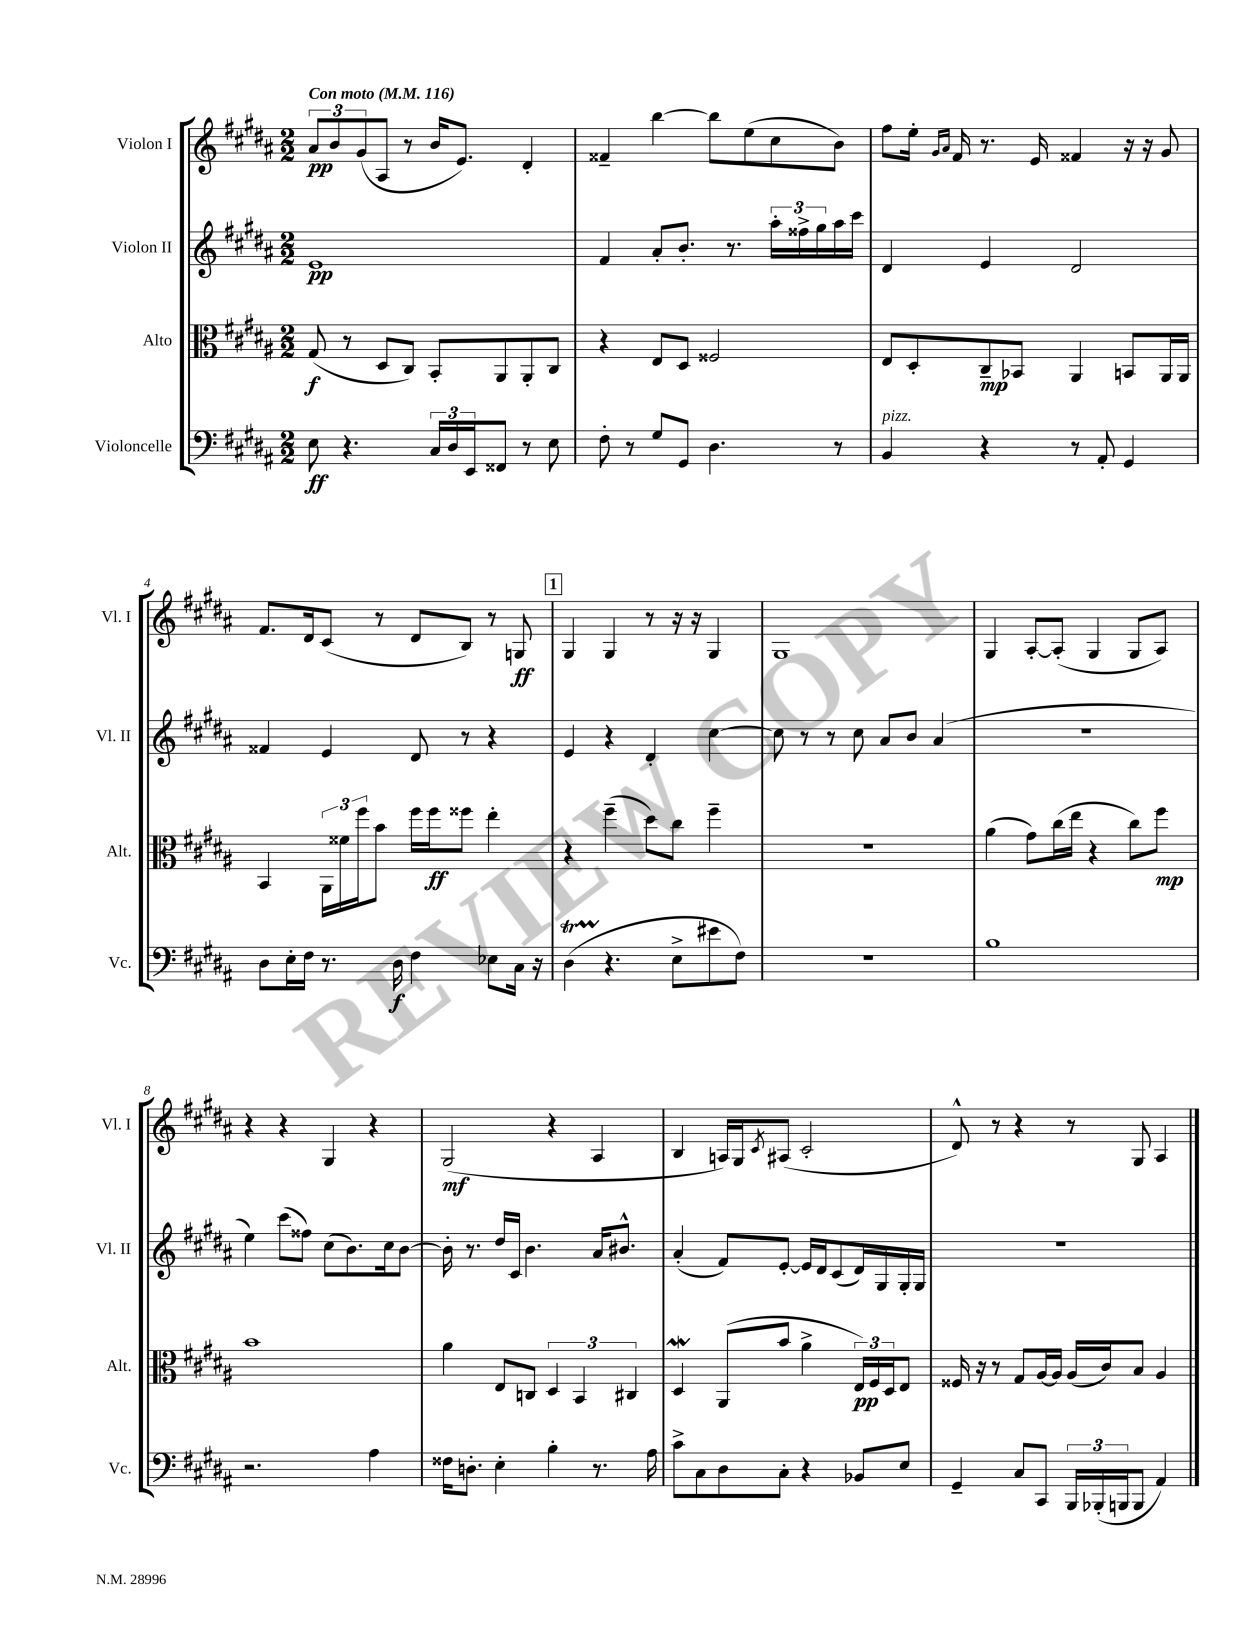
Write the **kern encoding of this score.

**kern	**kern	**kern	**kern
*staff4	*staff3	*staff2	*staff1
*clefF4	*clefC3	*clefG2	*clefG2
*k[f#c#g#d#a#]	*k[f#c#g#d#a#]	*k[f#c#g#d#a#]	*k[f#c#g#d#a#]
*M2/2	*M2/2	*M2/2	*M2/2
*MM116	*MM116	*MM116	*MM116
8E\	(8G#/	1e	12a#/L
.	.	.	12b/
4.r	8r	.	.
.	.	.	(12g#/
.	8D#/L	.	8A#/J
.	8C#/J)	.	8r
24C#/LL	8BB'/L	.	16b/LK
24D#/	.	.	.
.	.	.	8.e/J)
24EE/J	.	.	.
8FF##/J	8AA#/	.	.
8r	8AA#'/	.	4d#'/
8E\	8C#/J	.	.
=	=	=	=
8F#'\	4r	4f#/	4f##~/
8r	.	.	.
8G#/L	8E/L	8a#'/L	[4bb\
8GG#/J	8D#/J	8.b'/J	.
4.D#\	2F##/	.	8bb\]L
.	.	8.r	.
.	.	.	(8ee\
.	.	24aa#'\LL	8cc#\
.	.	24ff##^\	.
.	.	24gg#\	.
8r	.	16aa#\	8b\J)
.	.	16ccc#\JJ	.
=	=	=	=
4BB/	8E/L	4d#/	8ff#\L
.	8D#'/	.	16ee'\Jk
.	.	.	16qqg#/LL
.	.	.	16qqa#/JJ
.	.	.	16f#/
4r	8C#~/	4e/	8.r
.	8BB-/J	.	.
.	.	.	16e/
8r	4AA#/	2d#/	4f##/
8AA#'/	.	.	.
4GG#/	8BB/L	.	16r
.	.	.	16r
.	16AA#/L	.	8g#/
.	16AA#/JJ	.	.
=	=	=	=
8D#\L	4BB/	4f##/	8.f#/L
16E'\L	.	.	.
16F#\JJ	.	.	16d#/k
8.r	24AA#\LL	4e/	(8c#/J
.	24f##\	.	.
.	24ff#\J	.	.
.	8b\J	.	8r
16D#\	.	.	.
4F#\	16ff#\LL	8d#/	8d#/L
.	16ff#\J	.	.
.	8ff##\J	8r	8B/J)
8E-\L	4ee'\	4r	8r
16C#\Jk	.	.	8G/
16r	.	.	.
=	=	=	=
(4D#\	4r	4e/	4G#/
4.r	(4ff#~\	4r	4G#/
.	8dd#\L)	4d#'/	8r
8E^\L	8cc#\J	.	16r
.	.	.	16r
8e#\	4ff#~\	[4cc#\	4G#/
8F#\J)	.	.	.
=	=	=	=
1r	1r	8cc#\]	1G#
.	.	8r	.
.	.	8r	.
.	.	8cc#\	.
.	.	8a#/L	.
.	.	8b/J	.
.	.	(4a#/	.
=	=	=	=
1B	(4a#\	1r	4G#/
.	8g#\L)	.	[8A#'/L
.	(16cc#\L	.	(8A#'/]J
.	16ee\JJ	.	.
.	4r	.	4G#/
.	8cc#\L)	.	8G#/L
.	8ff#\J	.	8A#/J)
=	=	=	=
2.r	1b	4ee\)	4r
.	.	(8ccc#\L	4r
.	.	8ff##\J)	.
.	.	(8cc#\L	4G#/
.	.	8.b\)	.
4A#\	.	.	4r
.	.	16cc#\k	.
.	.	[8b\J	.
=	=	=	=
16F##\LK	4a#\	16b'\]	(2G#/
8.D'\J	.	8.r	.
4E'\	8E/L	16dd#/LL	.
.	.	16c#/JJ	.
.	8C/J	4.b\	.
4B'\	6D#/	.	4r
.	6BB/	.	.
8.r	.	16a#/LK	4A#/
.	.	8.b#^^/J	.
.	6C#/	.	.
16A#\	.	.	.
=	=	=	=
8c#^\L	4D#/	(4a#'/	4B/
8C#\	.	.	.
8D#\	(8AA#/L	8f#/L)	16A/LL)
.	.	.	16G#/J
.	.	.	8qc#/
8C#'\J	8b/J	[8e'/J	(8A#/J
4r	4a#^\	16e/]LL	2c#'/
.	.	16d#/J	.
.	.	(8c#/	.
8BB-/L	24E/LL)	16d#/L)	.
.	24F#/	.	.
.	.	16G#/	.
.	24D#/J	.	.
8E/J	8E/J	16G#'/	.
.	.	16G#/JJ	.
=	=	=	=
4GG#~/	16F##/	1r	8d#^^/)
.	16r	.	.
.	8r	.	8r
8C#/L	8G#/L	.	4r
8CC#/J	[16A#/L	.	.
.	16A#/]JJ	.	.
24BBB/LL	(16A#/LL	.	8r
(24BBB-'/	.	.	.
.	16c#/J)	.	.
24BBB/J	.	.	.
8BBB/J	8B/J	.	8G#/
4AA#/)	4A#/	.	4A#/
==	==	==	==
*-	*-	*-	*-
